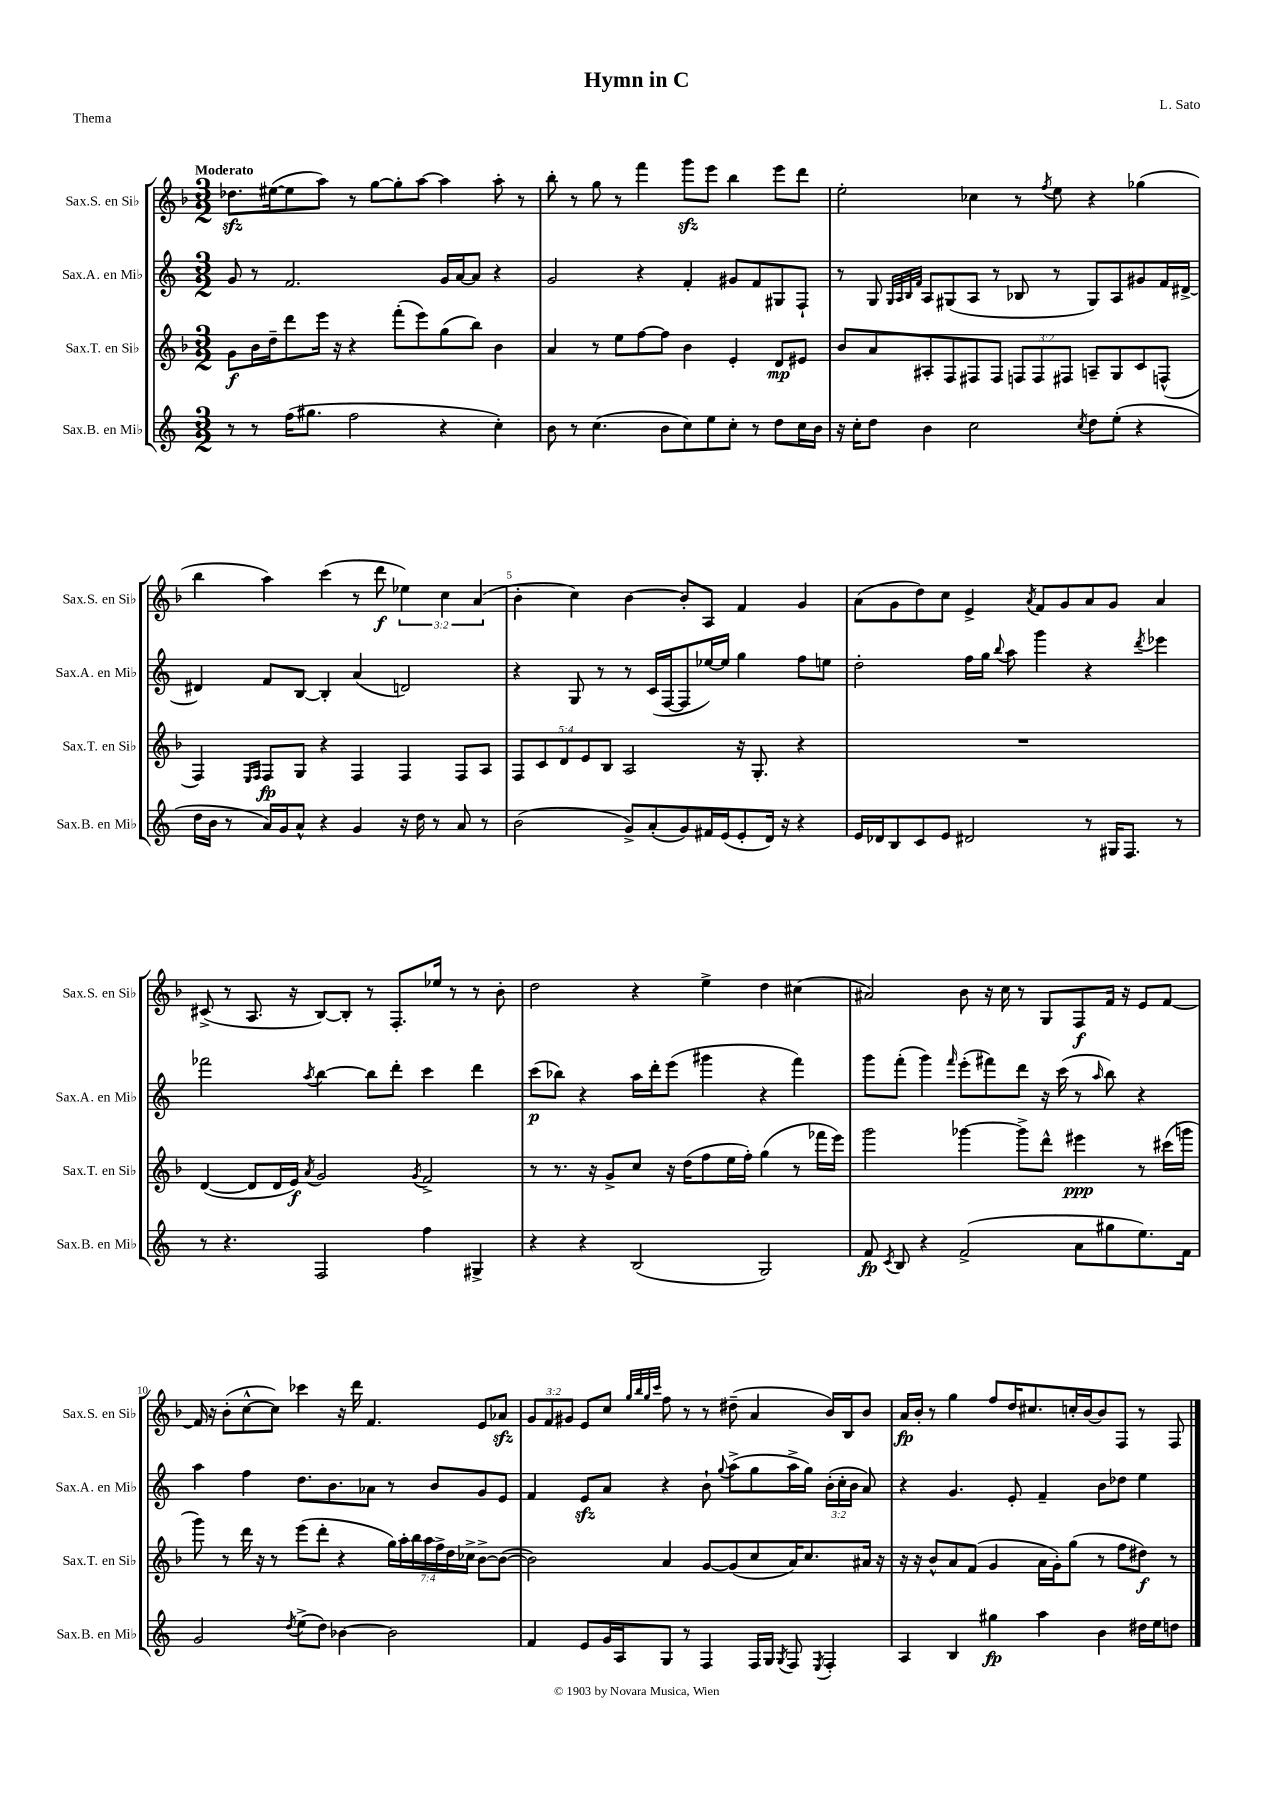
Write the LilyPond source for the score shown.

\header { title = "Hymn in C" composer = "L. Sato" piece = "Thema" }
<<
\new StaffGroup <<
\new Staff = "s0" \with { instrumentName = "Sax.S. en Sib" shortInstrumentName = "Sax.S. en Sib" } {
    \clef treble \key f \major \numericTimeSignature \time 3/2 \override Staff.TupletNumber.text = #tuplet-number::calc-fraction-text \tempo "Moderato"
    \autoBeamOff des''8.[\sfz eis''16~( eis''8 a''8]) r8 g''8[~ g''8-. a''8]~ a''4 a''8-. r8 |
    bes''8-. r8 g''8 r8 f'''4 g'''8[\sfz e'''8] bes''4 e'''8[ d'''8] |
    e''2-. ces''4 r8 \acciaccatura { f''8 } e''8 r4 ges''4( |
    bes''4 a''4) c'''4( r8 d'''8\f \tuplet 3/2 { ees''4) c''4 a'4( } |
    bes'4-. c''4) bes'4~ bes'8[-. a8] f'4 g'4 |
    a'8[( g'8 d''8) c''8] e'4-> \acciaccatura { a'8 } f'8[ g'8 a'8 g'8] a'4 |
    cis'8->( r8 a8. r16 bes8[~) bes8]-. r8 f8.[-. ees''16] r8 r8 bes'8-. |
    d''2 r4 e''4-> d''4 cis''4( |
    ais'2) bes'8 r16 c''16 r8 g8[ f8\f f'16] r16 e'8[ f'8]~ |
    f'16 r16 bes'8[-.( c''8~-^ c''8]) ces'''4 r16 d'''16 f'4. e'8[ aes'8]\sfz |
    \tuplet 3/2 { g'8[ f'8 gis'8] } e'8[ c''8] \grace { g''32[ bes''32 g''32 c'''32] } f''8 r8 r8 dis''8--( a'4 bes'16[) bes16 bes'8] |
    a'16[\fp bes'16]-. r8 g''4 f''8[ d''16 cis''8. c''16-. bes'16~ bes'8 f8] r8 f8 \bar "|." |
}
\new Staff = "s1" \with { instrumentName = "Sax.A. en Mib" shortInstrumentName = "Sax.A. en Mib" } {
    \clef treble \key c \major \numericTimeSignature \time 3/2 \override Staff.TupletNumber.text = #tuplet-number::calc-fraction-text
    \autoBeamOff g'8 r8 f'2. g'16[ a'16~ a'8] r4 |
    g'2 r4 f'4-. gis'8[ f'8 gis8 f8]-! |
    r8 g8 \grace { g32[ a32 b32 f'32] } a8[ gis8( a8] r8 bes8 r8 gis8[) a8 gis'8 f'16 dis'16]~-> |
    dis'4 f'8[ b8]~ b4-. a'4( d'2) |
    r4 g8 r8 r8 c'16[( f16~ f8 ees''16~) ees''16] g''4 f''8[ e''8] |
    d''2-. f''16[ g''16] \appoggiatura { b''8 } a''8 g'''4 r4 \acciaccatura { d'''8 } ees'''4 |
    fes'''2 \acciaccatura { a''8 } b''4~ b''8[ d'''8]-. c'''4 d'''4 |
    c'''8[\p( bes''8]) r4 a''16[ d'''16-. e'''8]( gis'''4 r4 f'''4) |
    g'''8[ f'''8]-.( g'''4) \grace { f'''16 } e'''8[-.( fis'''8) d'''8] r16 c'''16( r8 \grace { a''16 } b''8) r4 |
    a''4 f''4 d''8.[ b'8. aes'8] r8 b'8[ g'8 e'8] |
    f'4 e'8[\sfz a'8] r4 b'8-! \appoggiatura { g''8 } a''8[->( g''8 a''16-> g''16]) \tuplet 3/2 { b'16[-.( c''16-. b'16] } a'8) |
    r4 g'4. e'8-. f'4-- b'8[ des''8] e''4 \bar "|." |
}
\new Staff = "s2" \with { instrumentName = "Sax.T. en Sib" shortInstrumentName = "Sax.T. en Sib" } {
    \clef treble \key f \major \numericTimeSignature \time 3/2 \override Staff.TupletNumber.text = #tuplet-number::calc-fraction-text
    \autoBeamOff g'8[\f bes'16 d''16-- d'''8 e'''16] r16 r4 f'''8[-.( e'''8) g''8( bes''8]) bes'4 |
    a'4 r8 e''8[ f''8~ f''8] bes'4 e'4-. d'8[\mp eis'8] |
    bes'8[ a'8 ais8-. f8 fis8 fis8] \tuplet 3/2 { f8[ f8 fis8] } a8[-- g8 c'8 f8]-^( |
    f4) \grace { e16[ f16] } f8[\fp g8] r4 f4 f4 f8[ a8] |
    \tuplet 5/4 { f8[ c'8 d'8 e'8 bes8] } a2 r16 g8.-. r4 |
    R1. |
    d'4~( d'8[ d'16 e'16]\f) \acciaccatura { a'8 } g'2 \acciaccatura { g'8 } f'2-> |
    r8 r8. r16 g'8[-> c''8] r16 d''16[( f''8 e''16 f''16]-.) g''4( r8 fes'''16[ e'''16]) |
    g'''2 ges'''4~ ges'''8[-> d'''8]-^ eis'''4\ppp r8 cis'''16[( g'''16] |
    g'''8) r8 d'''16 r16 r8 e'''8[( d'''8]-. r4 \tuplet 7/4 { g''16[) a''16-. bes''16 a''16 f''16-> d''16 ces''16]-> } bes'8[~-> bes'8]~( |
    bes'2) a'4 g'8[~ g'8( c''8 a'16) c''8. ais'16] r16 |
    r16 r16 bes'8[-^ a'8 f'8]( g'4 a'16[ g'16-.) g''8]( r8 f''8[ dis''8]\f) r8 \bar "|." |
}
\new Staff = "s3" \with { instrumentName = "Sax.B. en Mib" shortInstrumentName = "Sax.B. en Mib" } {
    \clef treble \key c \major \numericTimeSignature \time 3/2
    \autoBeamOff r8 r8 f''16[( gis''8.] f''2 r4 c''4-.) |
    b'8 r8 c''4.( b'8[ c''8) e''8 c''8]-. r8 d''8[ c''16 b'16] |
    r16 c''16[-. d''8] b'4 c''2 \acciaccatura { c''8 } d''8[ e''8]-.( r4 |
    d''16[ b'16] r8 a'16[) g'16 a'8]-^ r4 g'4 r16 d''16 r8 a'8 r8 |
    b'2( g'8[->) a'8-.( g'8) fis'16 e'16( e'8-. d'16]) r16 r4 |
    e'16[ des'16 b8 c'8 e'8] dis'2 r8 gis16[ f8.] r8 |
    r8 r4. f2 f''4 gis4-> |
    r4 r4 b2( g2) |
    f'8\fp \acciaccatura { c'8 } b8 r4 f'2->( a'8[ gis''8 e''8.) f'16] |
    g'2 \acciaccatura { d''8 } e''8[->( d''8]) bes'4~ bes'2 |
    f'4 e'8[ g'16 a16 g8] r8 f4 f16[ g16] \acciaccatura { g8 } f8 \acciaccatura { e8 } f4-. |
    a4 b4 gis''4\fp a''4 b'4 dis''16[ e''16 d''8] \bar "|." |
}
>>
>>
\layout { \context { \Score \override BarNumber.break-visibility = ##(#f #t #t) barNumberVisibility = #(every-nth-bar-number-visible 5) } }
